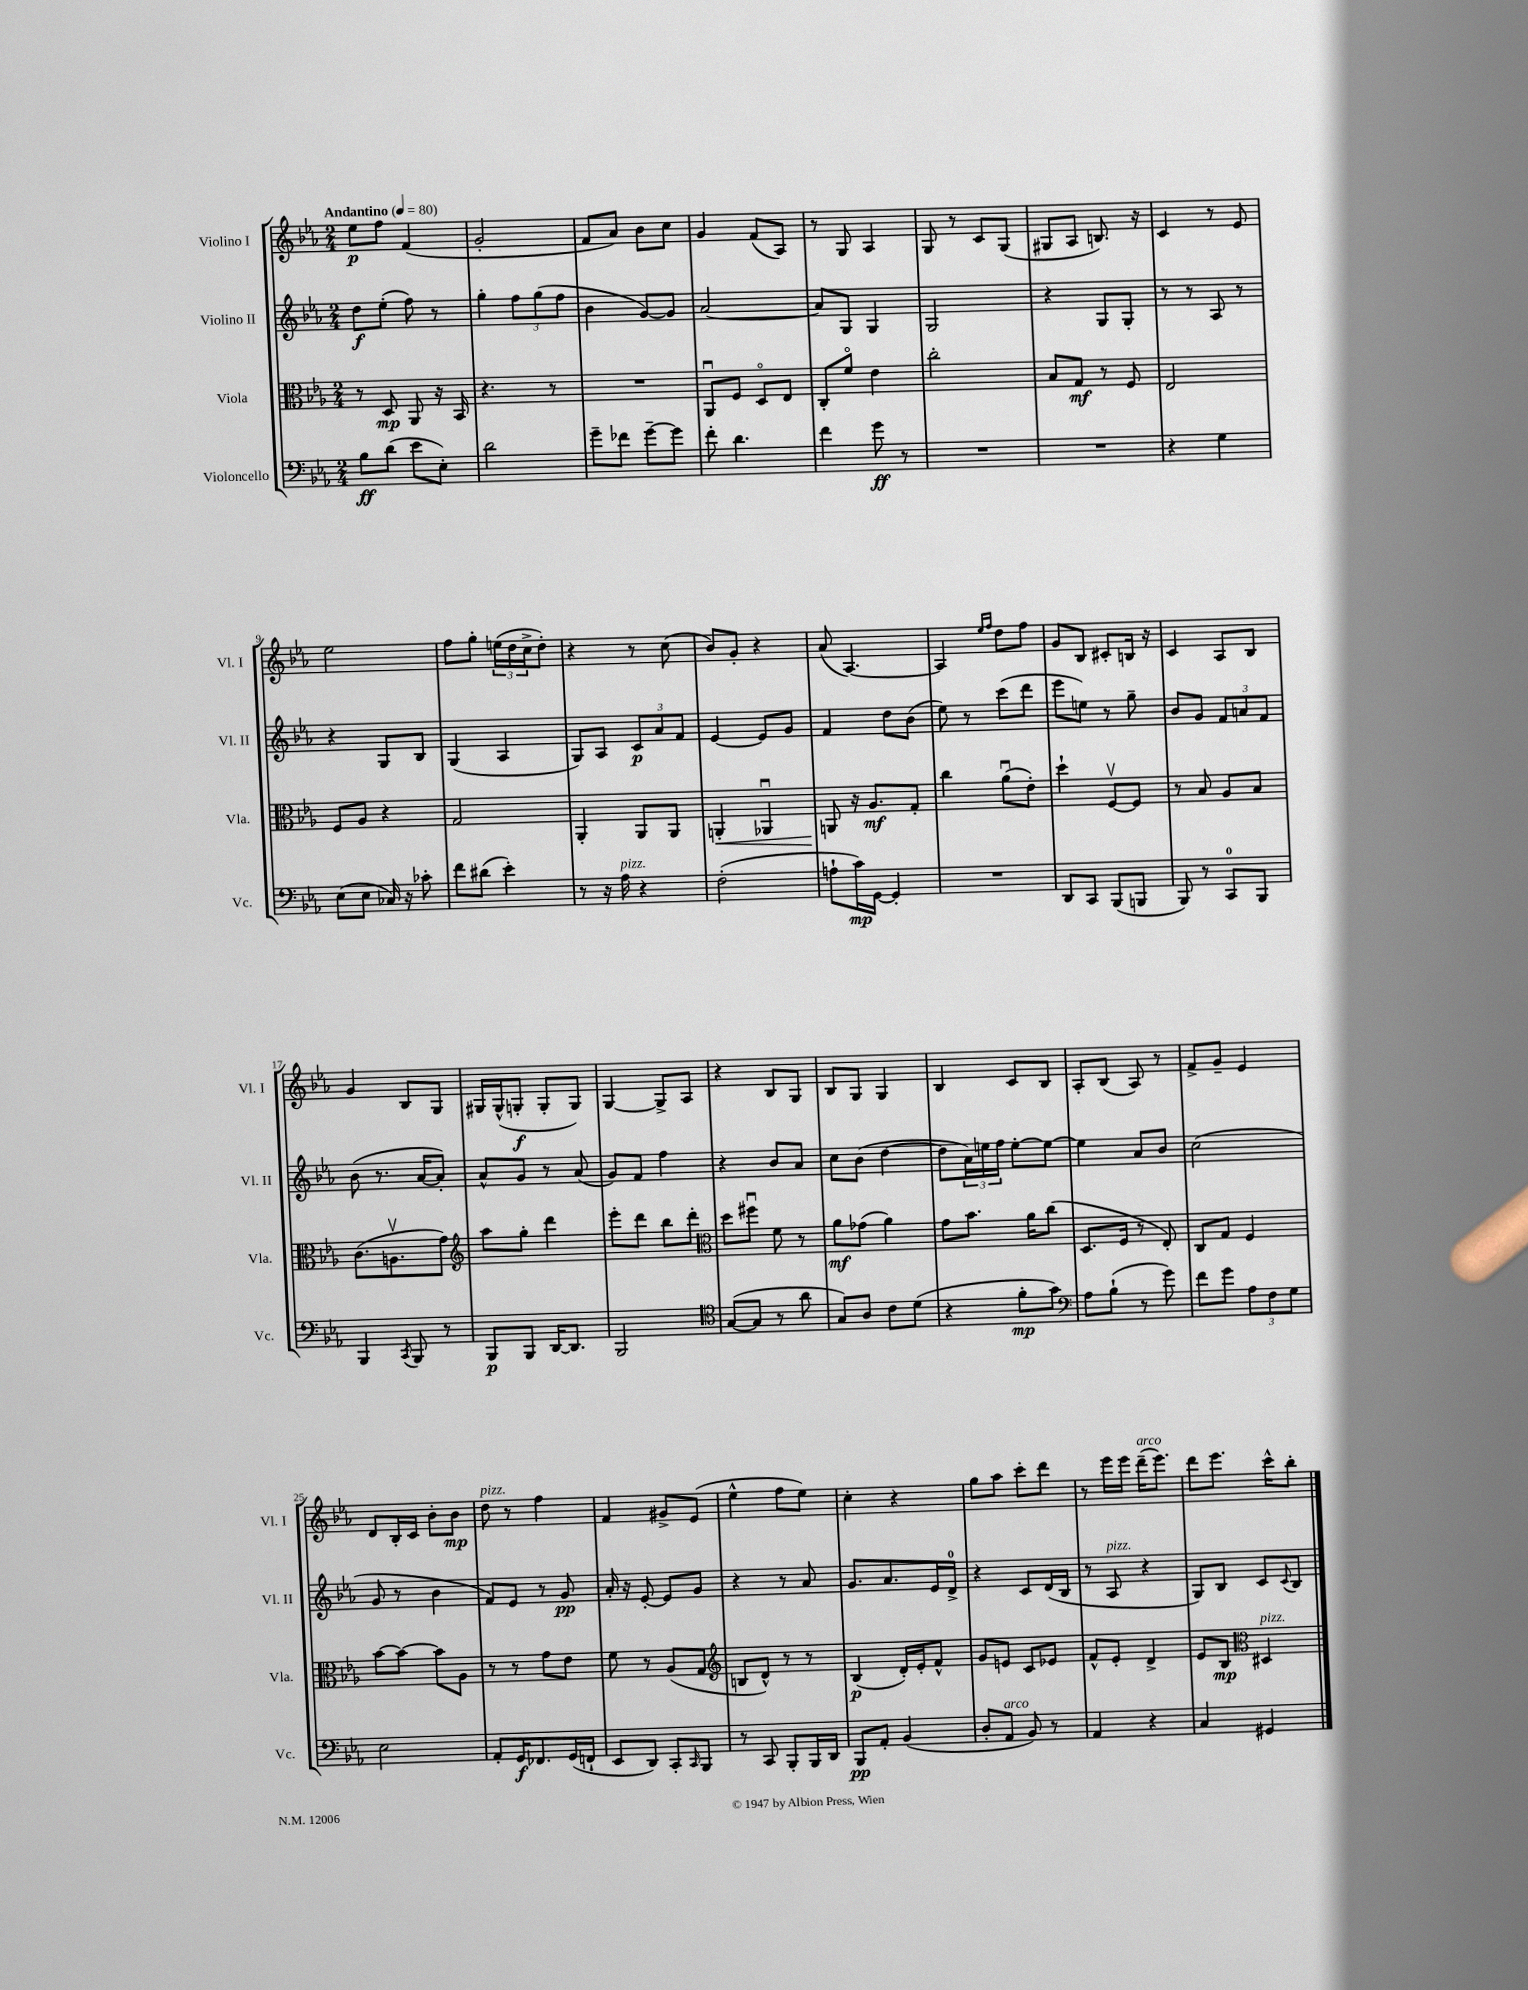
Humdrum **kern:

**kern	**kern	**kern	**kern
*staff4	*staff3	*staff2	*staff1
*clefF4	*clefC3	*clefG2	*clefG2
*k[b-e-a-]	*k[b-e-a-]	*k[b-e-a-]	*k[b-e-a-]
*M2/4	*M2/4	*M2/4	*M2/4
*MM80	*MM80	*MM80	*MM80
8B-\L	8r	8dd\L	8ee-\L
(8d\J	8D/	(8ee-'\J	8ff\J
8e-\L	8AA-/	8ff\)	(4f/
8E-'\J)	16r	8r	.
.	16BB-/	.	.
=	=	=	=
2d\	4.r	4gg'\	2g'/
.	.	12ff\L	.
.	.	(12gg\	.
.	8r	.	.
.	.	12ff\J	.
=	=	=	=
8g~\L	2r	4b-\	8f/L
8f-\J	.	.	8a-/J)
[8g~\L	.	[8g/L)	8b-\L
8g\]J	.	8g/]J	8cc\J
=	=	=	=
8f'\	8AA-u/L	[2a-/	4g/
4.d\	8F/J	.	.
.	8Do/L	.	(8f/L
.	8E-/J	.	8A-/J)
=	=	=	=
4f\	8C'/L	8a-/]L	8r
.	8fo/J	8G/J	8G/
8g\	4e-\	4G/	4A-/
8r	.	.	.
=	=	=	=
2r	2cc'\	2G/	8G/
.	.	.	8r
.	.	.	8c/L
.	.	.	(8G/J
=	=	=	=
2r	8B-/L	4r	8G#/L
.	8G/J	.	8A-/J
.	8r	8G/L	8.B/)
.	8F/	8G'/J	.
.	.	.	16r
=	=	=	=
4r	2E-/	8r	4c/
.	.	8r	.
4G\	.	8A-/	8r
.	.	8r	8e-/
=	=	=	=
(8E-\L	8F/L	4r	2ee-\
8E-\J	8A-/J	.	.
16C-/)	4r	8G/L	.
16r	.	.	.
8c-'\	.	8B-/J	.
=	=	=	=
8f\L	2G/	(4G/	8ff\L
(8d#\J	.	.	8gg'\J
4e-'\)	.	4A-/	(24ee\LL
.	.	.	24dd\
.	.	.	24cc^\J
.	.	.	8dd'\J)
=	=	=	=
8r	4AA-'/	8G/L)	4r
16r	.	8A-/J	.
16A-\	.	.	.
4r	8AA-/L	12c/L	8r
.	.	12a-/	.
.	8AA-/J	.	(8cc\
.	.	12f/J	.
=	=	=	=
(2F'\	4AA'/	[4e-/	8b-/L)
.	.	.	8g'/J
.	4AA-u/	8e-/]L	4r
.	.	8g/J	.
=	=	=	=
8A`\L	8AA/	4f/	(8a-/
16c\L)	16r	.	[4.A-/)
[16GG\JJ	8.A-/L	.	.
4GG'/]	.	8dd\L	.
.	8G'/J	(8b-\J	.
=	=	=	=
2r	4cc\	8ee-\)	4A-/]
.	.	8r	.
.	.	.	16qqee-/LL
.	.	.	16qqff/JJ
.	(8a-u\L	(8ccc\L	8dd\L
.	8e-'\J)	8ddd\J	8ff\J
=	=	=	=
8DD/L	4dd`\	8eee-\L	8g/L
8CC/J	.	8ee\J)	8B-/J
(8BBB-/L	[8Fv/L	8r	8c#'/L
8BBB/J	8F/]J	8gg~\	16B/Jk
.	.	.	16r
=	=	=	=
8BBB-/)	8r	8b-/L	4c/
8r	8B-/	8g/J	.
8CC/L	8A-/L	12f/L	8A-/L
.	.	12a/	.
8BBB-/J	8B-/J	.	8B-/J
.	.	12f/J	.
=	=	=	=
4BBB-/	(8.c\L	(8b-\	4g/
.	.	8.r	.
.	8.Av\	.	.
8qCC/	.	.	.
8BBB-/	.	.	8B-/L
.	.	[16a-/LK	.
8r	8g\J)	8a-'/]J)	8G/J
=	=	=	=
*	*clefG2	*	*
8BBB-/L	8aa-\L	8a-^^/L	16G#/LL
.	.	.	(16G#^^/J
8BBB-/J	8gg'\J	8g/J	8G'/J
[16DD/LK	4ddd\	8r	8G'/L
8.DD/]J	.	.	.
.	.	(8a-/	8G/J)
=	=	=	=
2BBB-/	8eee-'\L	8g/L)	[4G/
.	8ddd\J	8f/J	.
.	8bb-\L	4ff\	8G^/]L
.	8ddd'\J	.	8A-/J
=	=	=	=
*clefC4	*clefC3	*	*
([8G/L	8dd\L	4r	4r
8G/]J	8ff#u\J	.	.
8r	8f\	8b-/L	8B-/L
8a-\	8r	8a-/J	8G/J
=	=	=	=
8G/L)	8a-\L	8cc\L	8B-/L
8A-/J	(8g-\J	(8b-\J	8G/J
8c\L	4a-\)	[4dd\	4G/
(8d\J	.	.	.
=	=	=	=
4r	8g\L	8dd\]L	4B-/
.	8.b-\J	24a-\L)	.
.	.	24ee\	.
.	.	24ff\JJ	.
8f'\L	.	[8ee'\L	8c/L
.	16a-\LK	.	.
8g\J)	(8cc\J	8ee\_J	8B-/J
=	=	=	=
*clefF4	*	*	*
8A-\L	8.D/L	4ee\]	8A-'/L
(8B-`\J	.	.	(8B-/J
.	16F/Jk	.	.
8r	8r	8a-/L	8A-/)
8g\)	8E-'/)	8b-/J	8r
=	=	=	=
8f\L	8C/L	(2cc\	8f^/L
8g\J	8G/J	.	8g~/J
12A-\L	4F/	.	4e-/
12F\	.	.	.
12G\J	.	.	.
=	=	=	=
2E-\	[8b-\L	8g/	8d/L
.	8b-\_J	8r	16B-'/L
.	.	.	16c/JJ
.	8b-\]L	4b-\	8b-'\L
.	8A-\J	.	8b-\J
=	=	=	=
8AA-'/L	8r	8f/L)	8dd\
16GG/K	8r	8e-/J	8r
8.FF-/	.	.	.
.	8g\L	8r	4ff\
(16GG/L	8e-\J	8g/	.
16FF`/JJ	.	.	.
=	=	=	=
8EE-/L	8f\	16a-'/	4f/
.	.	16r	.
8DD/J)	8r	[8e-'/	.
8CC'/L	(8A-/L	8e-/]L	8g#^/L
16qqCC/	.	.	.
8BBB-/J	8G/J	8g/J	(8e-/J
=	=	=	=
*	*clefG2	*	*
8r	8B/L	4r	4ee-^^\
8CC/	8d^^/J)	.	.
8BBB-'/L	8r	8r	8ff\L
16BBB-/L	8r	8a-/	8ee-\J)
16DD/JJ	.	.	.
=	=	=	=
8BBB-/L	(4B-/	8.g/L	4cc'\
8AA-'/J	.	.	.
.	.	8.a-/	.
(4BB-/	16d'/LL)	.	4r
.	16e-'/J	.	.
.	8f^^/J	16e-/L	.
.	.	16d^/JJ	.
=	=	=	=
8D'/L	8g/L	4r	8gg\L
8AA-/J	8e/J	.	8aa-\J
8BB-/)	8c/L	8c/L	8ccc'\L
8r	8e-/J	(16d/L	8ddd\J
.	.	16B-/JJ	.
=	=	=	=
4AA-/	8f^^/L	8r	8r
.	8e-'/J	8A-/	16eee-\LL
.	.	.	16eee-\JJ
4r	4d^/	4r	(16ddd~\LK
.	.	.	8.eee-\J)
=	=	=	=
4C/	8e-/L	8G/L)	8ddd\L
.	8B-/J	8B-/J	8.eee-\J
*	*clefC3	*	*
4GG#/	4D#/	8c/L	.
.	.	.	16ccc^^\LK
.	.	8qqc/	.
.	.	8B-/J	8bb-'\J
==	==	==	==
*-	*-	*-	*-
